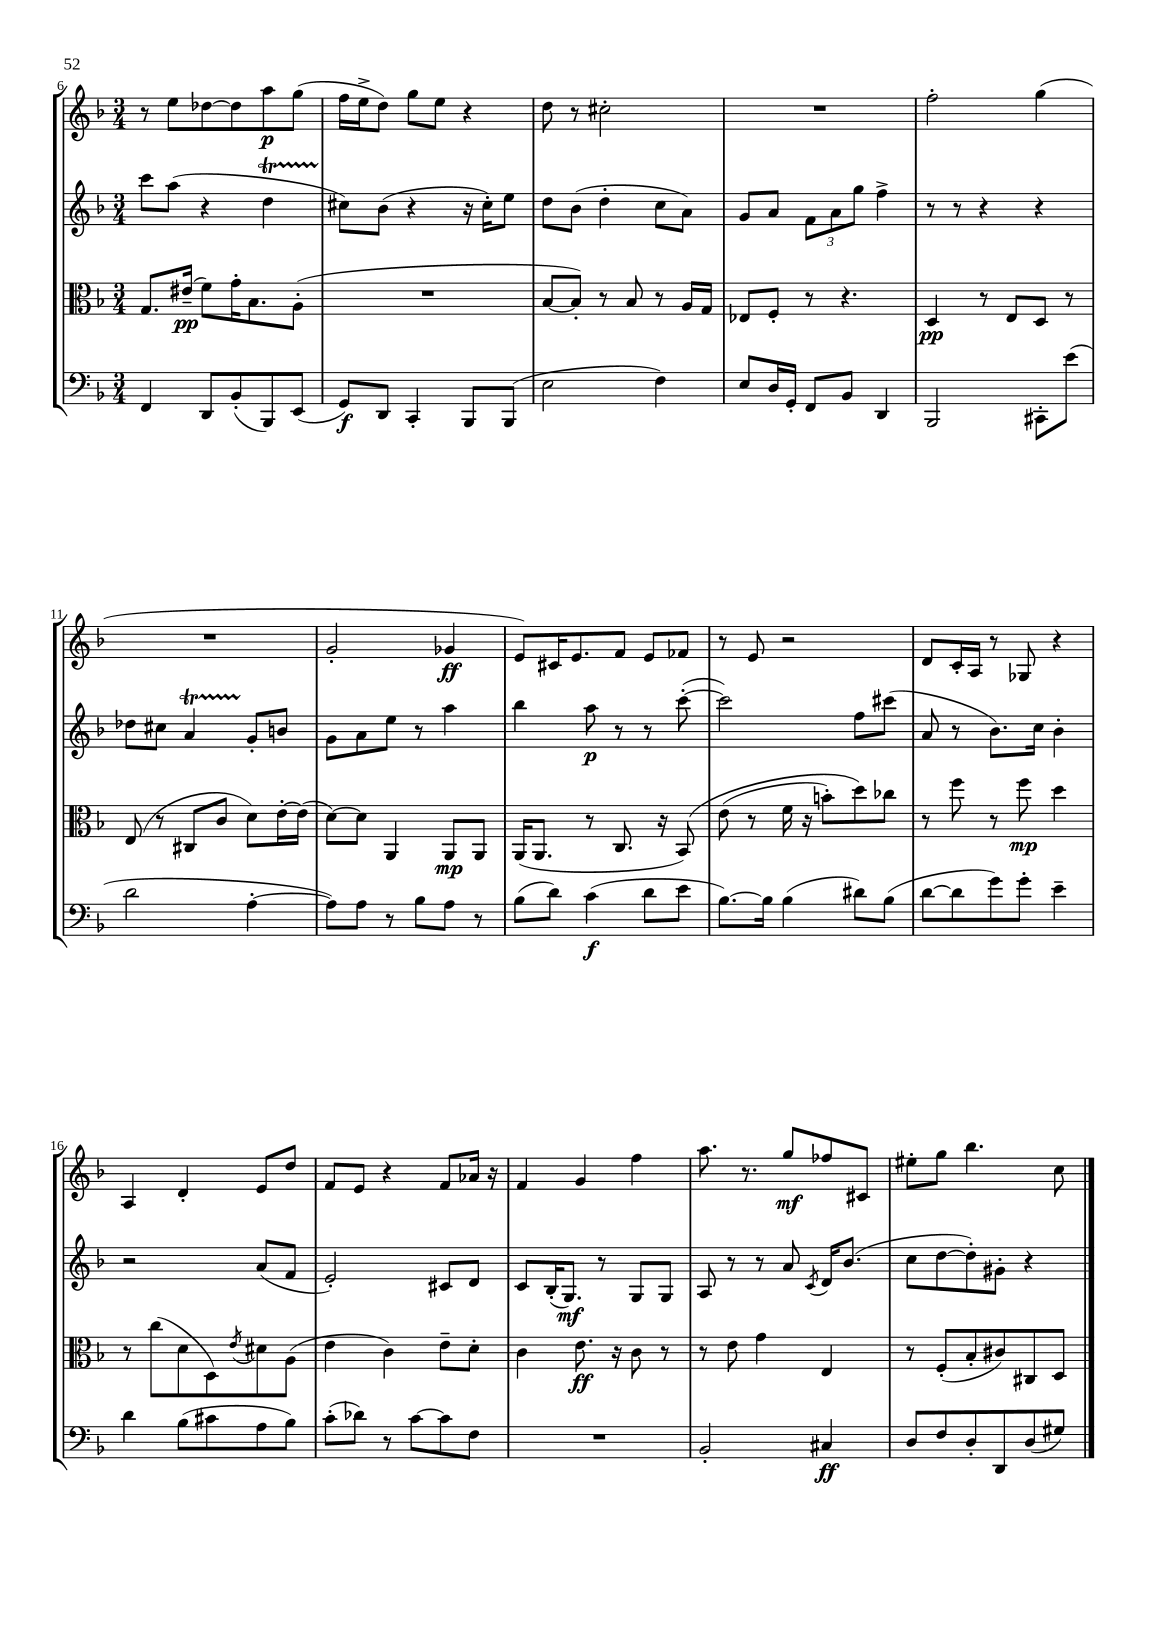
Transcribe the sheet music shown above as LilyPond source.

<<
\new StaffGroup <<
\new Staff = "s0" {
    \clef treble \key f \major \numericTimeSignature \time 3/4
    r8 e''8 des''8~ des''8 a''8\p g''8( |
    f''16 e''16-> d''8) g''8 e''8 r4 |
    d''8 r8 cis''2-. |
    R2. |
    f''2-. g''4( |
    R2. |
    g'2-. ges'4\ff |
    e'8) cis'16 e'8. f'8 e'8 fes'8 |
    r8 e'8 r2 |
    d'8 c'16-. a16 r8 ges8 r4 |
    a4 d'4-. e'8 d''8 |
    f'8 e'8 r4 f'8 aes'16 r16 |
    f'4 g'4 f''4 |
    a''8. r8. g''8\mf fes''8 cis'8 |
    eis''8-. g''8 bes''4. c''8 \bar "|." |
}
\new Staff = "s1" {
    \clef treble \key f \major \numericTimeSignature \time 3/4
    c'''8 a''8( r4 d''4\startTrillSpan |
    cis''8\stopTrillSpan) bes'8( r4 r16 cis''16-.) e''8 |
    d''8 bes'8( d''4-. c''8 a'8) |
    g'8 a'8 \tuplet 3/2 { f'8 a'8 g''8 } f''4-> |
    r8 r8 r4 r4 |
    des''8 cis''8 a'4\startTrillSpan g'8-.\stopTrillSpan b'8 |
    g'8 a'8 e''8 r8 a''4 |
    bes''4 a''8\p r8 r8 c'''8~-.( |
    c'''2) f''8 cis'''8( |
    a'8 r8 bes'8.) c''16 bes'4-. |
    r2 a'8( f'8 |
    e'2-.) cis'8 d'8 |
    c'8 bes16-.( g8.\mf) r8 g8 g8 |
    a8 r8 r8 a'8 \acciaccatura { c'8 } d'16 bes'8.( |
    c''8 d''8~ d''8-.) gis'8-. r4 \bar "|." |
}
\new Staff = "s2" {
    \clef alto \key f \major \numericTimeSignature \time 3/4
    g8. eis'16--\pp( f'8) g'16-. bes8. a8-.( |
    R2. |
    bes8~ bes8-.) r8 bes8 r8 a16 g16 |
    ees8 f8-. r8 r4. |
    d4\pp r8 e8 d8 r8 |
    e8( r8 cis8 c'8 d'8) e'16~-. e'16( |
    d'8~) d'8 a,4 a,8\mp a,8 |
    a,16( a,8. r8 c8. r16 bes,8)\( |
    e'8( r8 f'16 r16 b'8-.) d''8\) ces''8 |
    r8 f''8 r8 f''8\mp d''4 |
    r8 c''8( d'8 d8) \acciaccatura { e'8 } dis'8 a8( |
    e'4 c'4) e'8-- d'8-. |
    c'4 e'8.\ff r16 c'8 r8 |
    r8 e'8 g'4 e4 |
    r8 f8-.( bes8-. cis'8) cis8 d8 \bar "|." |
}
\new Staff = "s3" {
    \clef bass \key f \major \numericTimeSignature \time 3/4
    f,4 d,8 bes,8-.( bes,,8) e,8( |
    g,8\f) d,8 c,4-. bes,,8 bes,,8( |
    e2 f4) |
    e8 d16 g,16-. f,8 bes,8 d,4 |
    bes,,2 cis,8-. e'8( |
    d'2 a4~-. |
    a8) a8 r8 bes8 a8 r8 |
    bes8( d'8) c'4\f( d'8 e'8 |
    bes8.~) bes16 bes4( dis'8) bes8( |
    d'8~ d'8 g'8) g'8-. e'4-- |
    d'4 bes8( cis'8 a8 bes8) |
    c'8-.( des'8) r8 c'8~ c'8 f8 |
    R2. |
    bes,2-. cis4\ff |
    d8 f8 d8-. d,8 d8( gis8) \bar "|." |
}
>>
>>
\layout { \context { \Score currentBarNumber = #6 } }
